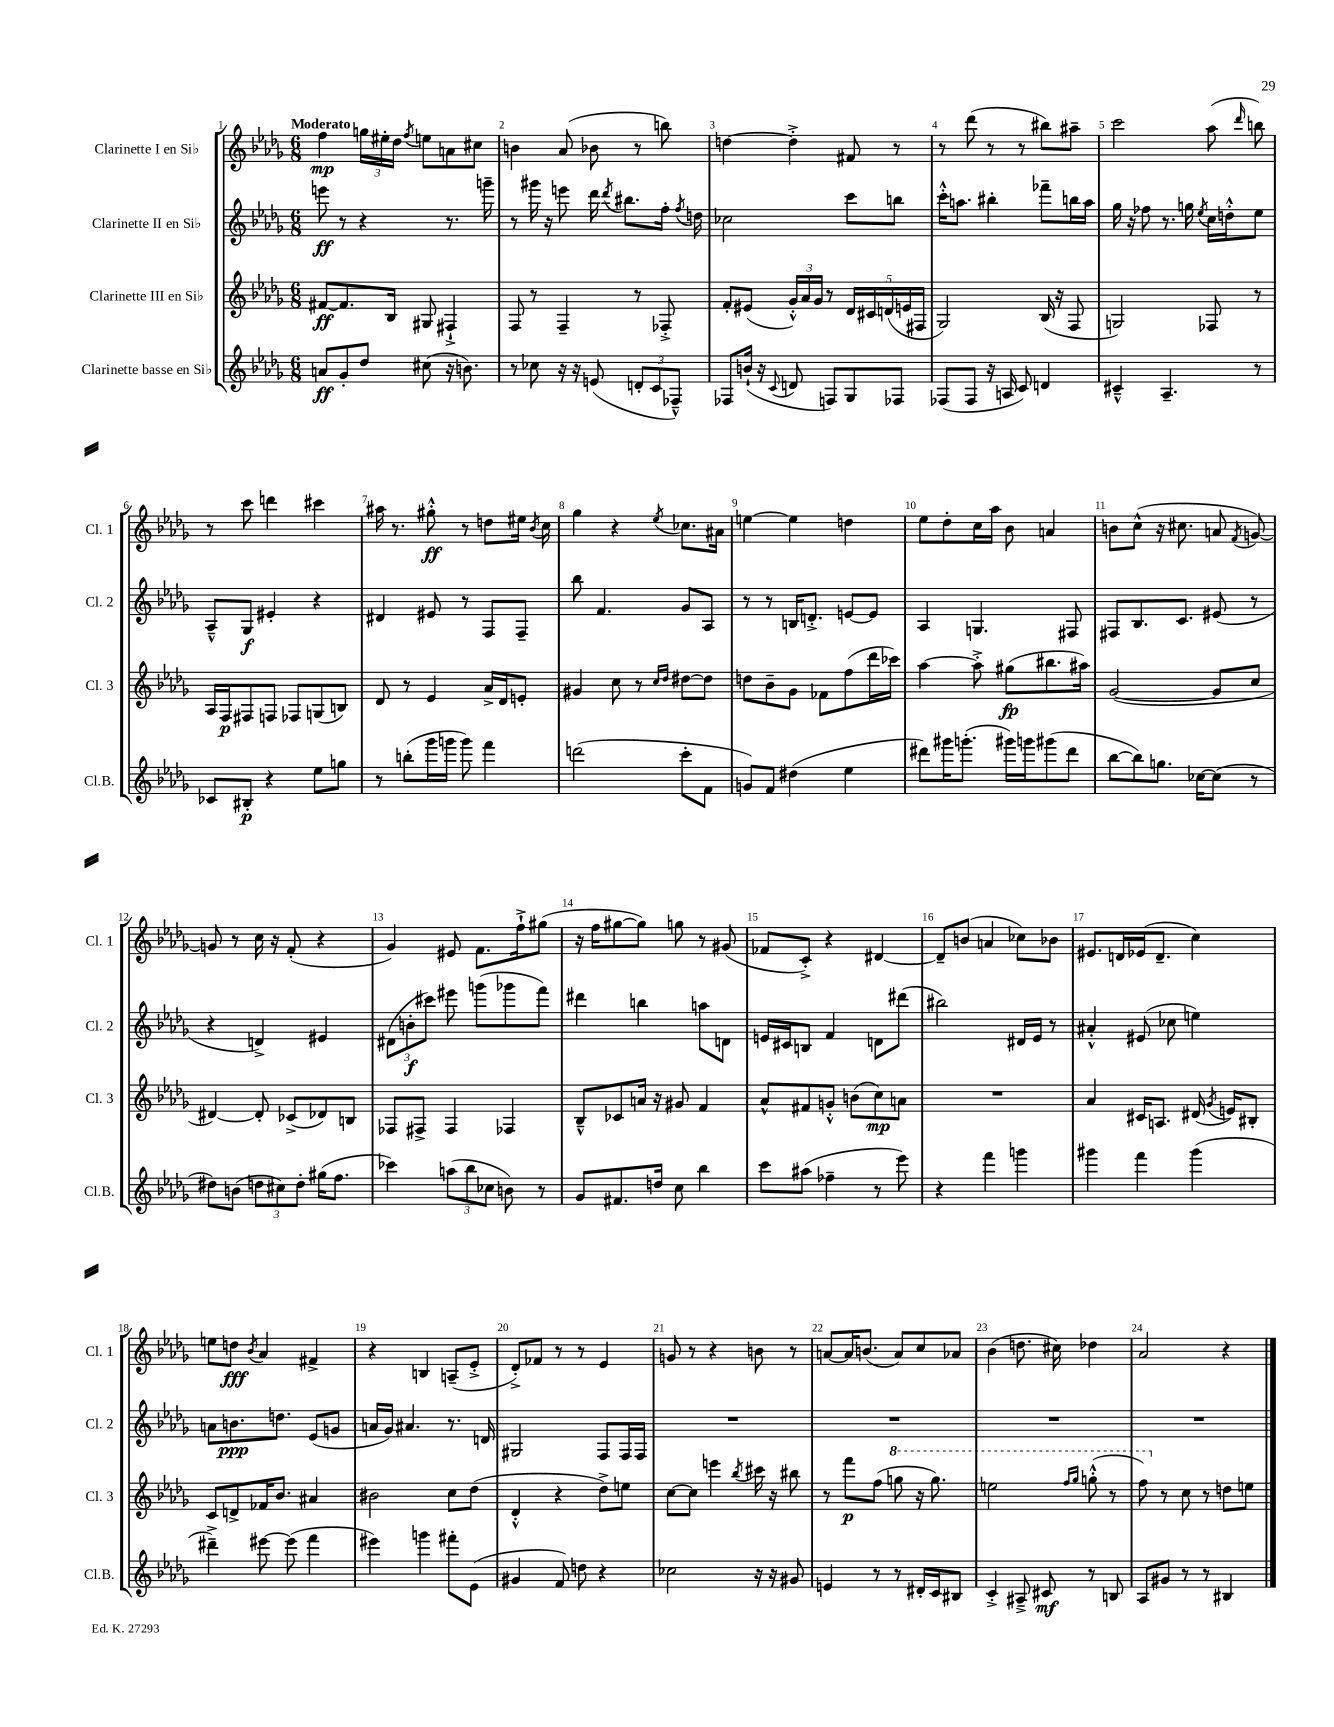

**kern	**kern	**kern	**kern
*staff4	*staff3	*staff2	*staff1
*clefG2	*clefG2	*clefG2	*clefG2
*k[b-e-a-d-g-]	*k[b-e-a-d-g-]	*k[b-e-a-d-g-]	*k[b-e-a-d-g-]
*M6/8	*M6/8	*M6/8	*M6/8
8a/L	[8f#/L	8eee\	4ff\
8g-'/	8.f#/]	8r	.
8dd-/J	.	4r	24gg\LL
.	.	.	24ee#'\
.	16B-/Jk	.	.
.	.	.	24dd-\JJ
.	.	.	8qff/
(8cc#\	8G#/	.	8ee\L
16r	4F#`^/	8.r	8a\
8.b\)	.	.	.
.	.	.	8cc#\J
.	.	16ggg~\	.
=	=	=	=
8r	8F/	8r	4b\
8cc-\	8r	16ggg#\	.
.	.	16r	.
16r	4F~/	8eee\	(8a-/
16r	.	.	.
(8e/	.	16ddd-\	8b-\
.	.	8qddd-/	.
.	.	8.bb#\L	.
12d'/L	8r	.	8r
12c/	.	.	.
.	8F-'^/	16ff'\Jk	8bb\)
12F-~^^/J)	.	.	.
.	.	8qff/	.
.	.	16dd\	.
=	=	=	=
8F-/L	8f'/L	2cc-\	[4dd\
(16b`/Jk	(8e#/J	.	.
16r	.	.	.
8qqc/	.	.	.
8d/	24g-'^^/LL)	.	4dd'^\]
.	24a-/	.	.
.	24g-/JJ	.	.
8F/L)	8r	.	.
8G-/	20d-/LL	8ccc\L	8f#/
.	20c#/	.	.
.	(20d/	.	.
8F-/J	.	8bb\J	8r
.	20e/	.	.
.	20F#/JJ	.	.
=	=	=	=
(8F-/L	2G-/)	16ccc'^^\LK	8r
.	.	8.aa\J	.
8F-/J	.	.	(8ddd-\
16r	.	4bb#'\	8r
16A/	.	.	.
8c/)	.	.	8r
4d/	(16B-/	8fff-~\L	8bb#\L)
.	16r	.	.
.	8F/	16bb\L	8aa#~\J
.	.	16aa\JJ	.
=	=	=	=
4c#~^^/	2G/)	16gg-\	2ccc\
.	.	16r	.
.	.	8ff-\	.
4.A-~/	.	8.r	.
.	.	16gg\	.
.	.	8qee-/	.
.	8F-/	16cc\LL	(8aa-\
.	.	16dd'^^\J	.
.	.	.	16qqddd-/
8r	8r	8ee-\J	8bb\)
=	=	=	=
8c-/L	16A-/LL	8A-~^^/L	8r
.	16F/J	.	.
8B#'/J	8F#/	8G-/J	8ccc\
4r	8F/J	4e#'/	4ddd\
.	8F-/L	.	.
8ee-\L	(8G/	4r	4ccc#\
8gg\J	8B/J)	.	.
=	=	=	=
8r	8d-/	4d#/	16aa#\
.	.	.	8.r
(8bb'\L	8r	.	.
16ggg-\L	4e-/	8e#/	8gg#'^^\
16ggg\JJ	.	.	.
8ggg\)	.	8r	8r
4fff\	16a-^/LL	8F/L	8dd\L
.	16d-/J	.	.
.	8e'/J	8F~/J	16ee#\Jk
.	.	.	8qb-/
.	.	.	16cc\
=	=	=	=
(2ddd\	4g#/	8bb-\	4gg-\
.	.	4.f/	.
.	8cc\	.	4r
.	8r	.	.
.	16qqcc/LL	.	.
.	16qqdd-/JJ	.	8qee-/
8ccc'\L	[8dd#\L	8g-/L	8.cc-\L
8f\J	8dd#\]J	8A-/J	.
.	.	.	16a#\Jk
=	=	=	=
8g/L)	8dd\L	8r	[4ee\
8f/J	8b-~\	8r	.
(4dd#\	8g-\J	16B/LK	4ee\]
.	.	8.d'^/J	.
.	8f-\L	.	.
4ee-\	(8ff\	[8e/L	4dd\
.	16ddd-\L	8e/]J	.
.	16ccc-\JJ)	.	.
=	=	=	=
8ddd#\L)	[4aa-\	4A-/	8ee-\L
16ggg#\K	.	.	8dd-'\
(8.ggg'\J	.	.	.
.	8aa-'^\]	4.G/	16cc\L
.	.	.	16aa-\JJ
16ggg#\LL)	(8gg#\L	.	8b-\
16ggg\J	.	.	.
(8ggg#\	8.bb#\	.	4a/
8ddd#\J	.	8F#/	.
.	16aa#\Jk)	.	.
=	=	=	=
[8bb-\L	([2g-/	8F#/L	8b\L
8bb-\])	.	8.B-/	(8cc^^\J
8.gg\J	.	.	16r
.	.	8.c/J	8.cc#\
[16cc-\LK	.	.	.
(8cc-\]J	8g-/]L	(8e#/	8a/
.	.	.	8qf/
8r	8cc/J	8r	[8g/)
=	=	=	=
8dd#\L)	[4d#/)	4r	8g/]
(8b\J	.	.	8r
12dd\L	8d#'/]	4d^/)	16cc\
.	.	.	16r
12cc#\)	.	.	.
.	(8c-^/L	.	(8f'/
12dd'\J	.	.	.
(16gg#\LK	8d-/)	4e#/	4r
8.ff\J	.	.	.
.	8B/J	.	.
=	=	=	=
4ccc-\)	8F-/L	(12d#\L	4g-/)
.	.	12b'\	.
.	8F#^/J	.	.
.	.	12ccc#\J)	.
(12aa\L	4F#/	8eee#\	8e#/
12bb-\	.	.	.
.	.	(8ggg\L	8.f\L
12cc-\J	.	.	.
8b\)	4F-/	8ggg-\	.
.	.	.	16ff`^\k
8r	.	8fff\J)	(8gg#\J
=	=	=	=
8g-/L	8B-~^^/L	4ddd#\	16r
.	.	.	16ff\LK
8.f#/	8c-/	.	[8gg#\
.	16a/Jk	4bb\	8gg#\]J)
16dd/Jk	16r	.	.
8cc\	8g#/	.	8gg\
4bb-\	4f/	8aa\L	8r
.	.	8d\J	(8g#/
=	=	=	=
8ccc\L	8a-^^/L	16e/LL	8f-/L
.	.	16c#/J	.
(8aa#\J	8f#/	8B/J	8c'^/J)
4ff-~\	8g'^^/J	4f/	4r
.	(8b\L	.	.
8r	8cc\)	8d\L	[4d#/
8eee-\)	8a\J	(8ddd#\J	.
=	=	=	=
4r	2.r	2bb#\)	8d#~/]L
.	.	.	(8b/J
4fff\	.	.	4a/
4ggg\	.	16d#/LL	8cc-\L)
.	.	16e-/JJ	.
.	.	8r	8b-\J
=	=	=	=
4ggg#\	4a-/	4a#'^^/	8.e#/L
.	.	.	16d/L
4fff\	16c#/LK	(8e#/	(16e-/J
.	8.A/J	.	8.d~/J
.	.	8cc-\	.
(4ggg#\	(16d#/	4ee\)	4cc\)
.	8qg-/	.	.
.	16e/LK)	.	.
.	8B#'/J	.	.
=	=	=	=
4ddd#~^\)	8c/L	8a\L	8ee\L
.	8d^/	8.b\	8dd\J
.	.	.	8qb-/
[8eee#\	16f-/K	.	4a-/
.	8.b-/J	8.dd\J	.
(8eee#\]	.	.	.
4fff\	4a#/	(8e-/L	4f#^/
.	.	8g/J	.
=	=	=	=
4eee#\)	2b#\	16a/LL	4r
.	.	16g-/JJ)	.
.	.	4.a#/	.
4ggg\	.	.	4B/
8fff#'\L	8cc\L	8.r	(8A~/L
(8e-\J	(8dd-\J	.	8e-'^/J
.	.	16d/	.
=	=	=	=
4g#/	4d-'^^/	2G#/	8d-'^/L)
.	.	.	8f-/J
8f/)	4r	.	8r
8dd\	.	.	8r
4r	8dd-^\L)	8F/L	4e-/
.	8ee\J	16F/L	.
.	.	16F/JJ	.
=	=	=	=
2cc-\	[8cc\L	2.r	8g/
.	8cc\]J	.	8r
.	4eee\	.	4r
.	8qbb-/	.	.
16r	16ccc#\	.	8b\
16r	16r	.	.
8g#/	8bb#\	.	8r
=	=	=	=
4e/	8r	2.r	[8a/L
.	8fff\L	.	16a/]K
.	.	.	(8.b/J
8r	(8ff\J	.	.
8r	8ggg\	.	8a/L)
16d#'/LL	16r	.	8cc/
16c/J	8.ggg\)	.	.
8B#/J	.	.	8a-/J
=	=	=	=
4c'^/	2eee\	2.r	(4b-\
8A#~^/	.	.	8.dd\
8c#/	.	.	.
.	.	.	16cc#\)
.	16qqfff/LL	.	.
.	16qqggg-/JJ	.	.
8r	(8ggg'^^\	.	4dd-\
8B/	8r	.	.
=	=	=	=
8A-/L	8fff\)	2.r	2a-/
8g#/J	8r	.	.
8r	8cc\	.	.
8r	8r	.	.
4B#/	8dd\L	.	4r
.	8ee\J	.	.
==	==	==	==
*-	*-	*-	*-
